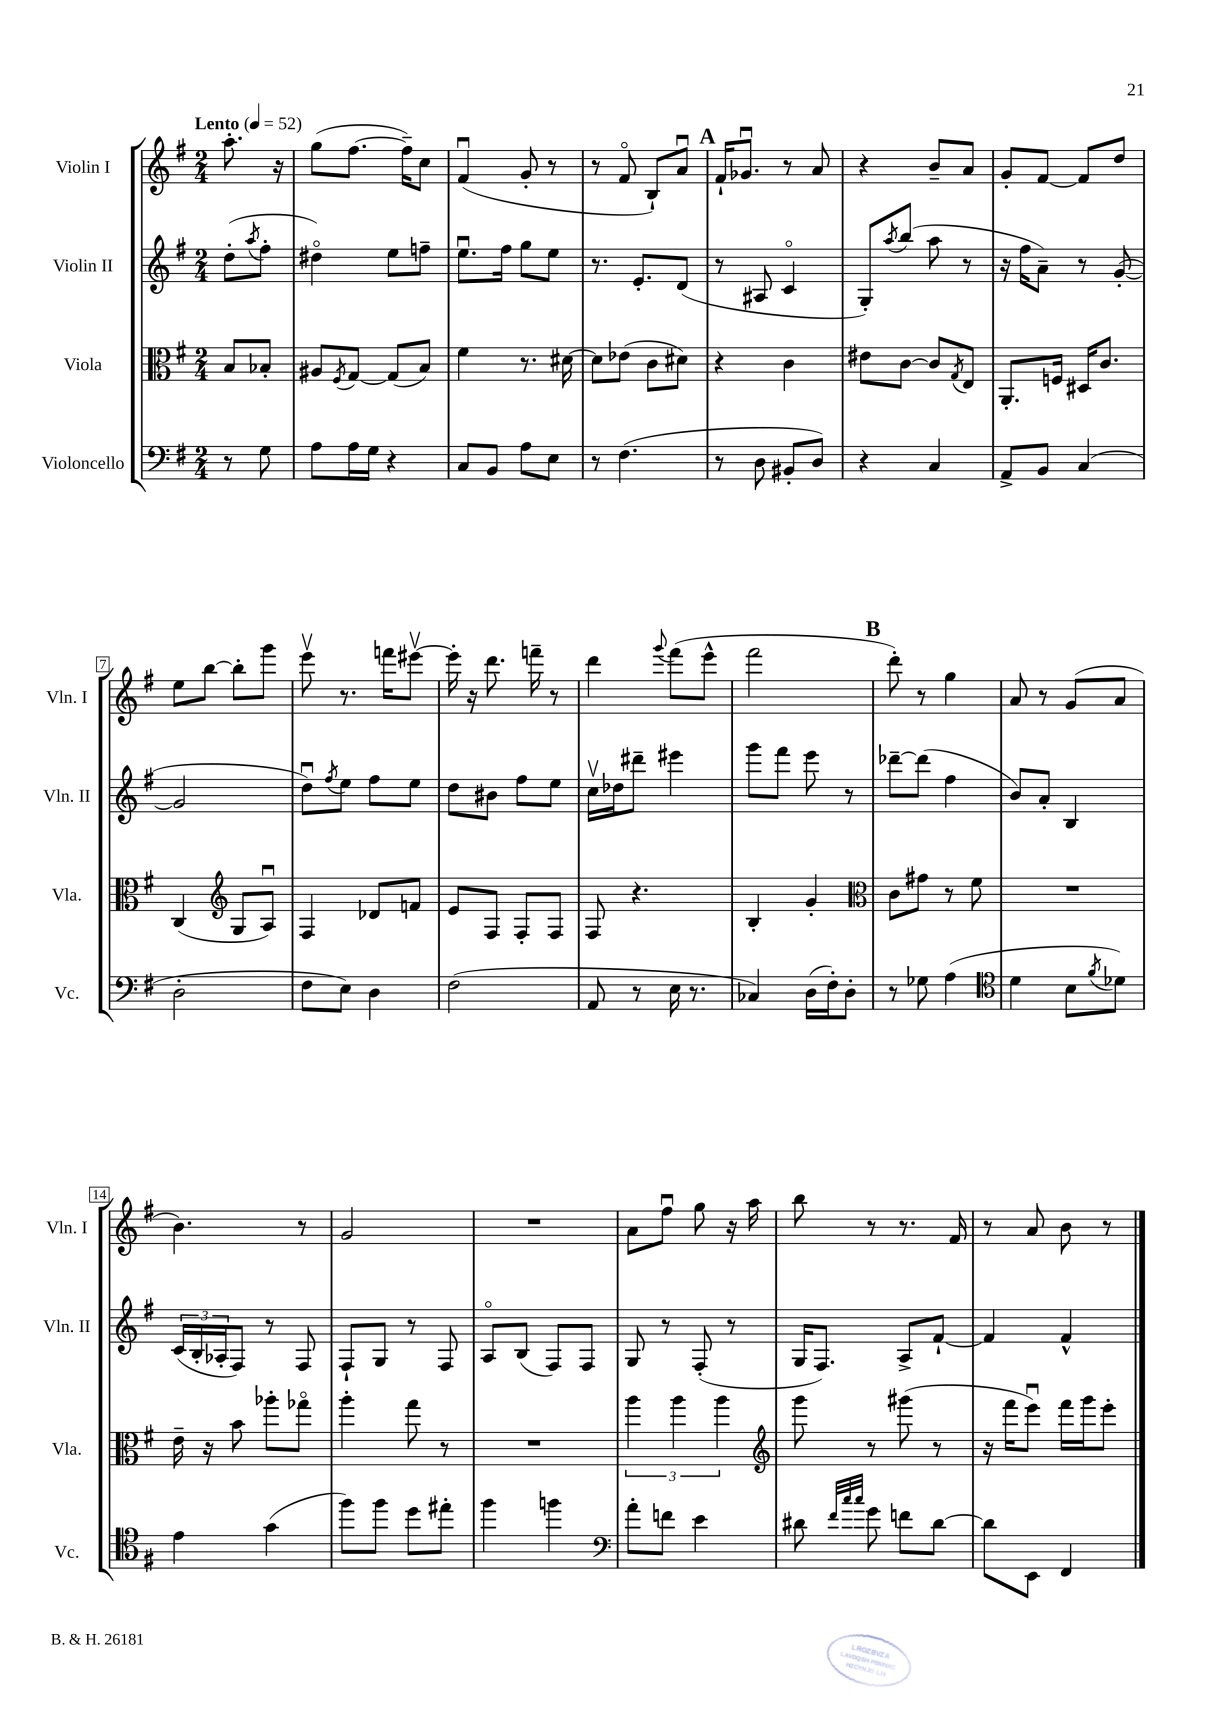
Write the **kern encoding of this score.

**kern	**kern	**kern	**kern
*staff4	*staff3	*staff2	*staff1
*clefF4	*clefC3	*clefG2	*clefG2
*k[f#]	*k[f#]	*k[f#]	*k[f#]
*M2/4	*M2/4	*M2/4	*M2/4
*MM52	*MM52	*MM52	*MM52
8r	8B	(8dd'	8.aa'
.	.	8qaa	.
8G	8B-'	8ff#'	.
.	.	.	16r
=	=	=	=
8A	8A#	4dd#o)	(8gg
.	8qF#	.	.
16A	[8G	.	[8.ff#
16G	.	.	.
4r	(8G]	8ee	.
.	.	.	16ff#~])
.	8B)	8ff~	8cc
=	=	=	=
8C	4f#	8.eeu	(4f#u
8BB	.	.	.
.	.	16ff#	.
8A	8.r	8gg	8g'
8E	.	8ee	8r
.	[16d#	.	.
=	=	=	=
8r	8d#]	8.r	8r
(4.F#	(8e-	.	8f#o
.	.	8.e'	.
.	8c	.	8B`)
.	8d#)	(8d	8au
=	=	=	=
8r	4r	8r	16f#`
.	.	.	8.g-u
8D	.	8A#	.
8BB#'	4c	4co	8r
8D)	.	.	8a
=	=	=	=
4r	8e#	8G')	4r
.	.	8qaa	.
.	[8c	(8bb	.
4C	8c]	8aa	8b~
.	8qG	.	.
.	8E	8r	8a
=	=	=	=
8AA^	8.AA'	16r	8g'
.	.	16ff#	.
8BB	.	8a~)	[8f#
.	16F	.	.
(4C	16D#	8r	8f#]
.	8.c	.	.
.	.	([8g'	8dd
=	=	=	=
2D'	(4C	2g]	8ee
.	.	.	[8bb
*	*clefG2	*	*
.	8G	.	8bb']
.	8Au)	.	8ggg
=	=	=	=
8F#	4F#	8ddu)	8eeev
.	.	8qff#	.
8E)	.	8ee	8.r
4D	8d-	8ff#	.
.	.	.	16fff
.	8f	8ee	[8eee#v
=	=	=	=
(2F#	8e	8dd	16eee#']
.	.	.	16r
.	8F#	8b#	8.ddd
.	8F#'	8ff#	.
.	.	.	16fff~
.	8F#	8ee	8r
=	=	=	=
8AA	8F#	16ccv	4ddd
.	.	16dd-	.
8r	4.r	8ddd#~	.
.	.	.	8qqggg
16E	.	4eee#	(8fff#
8.r	.	.	.
.	.	.	8eee^^
=	=	=	=
4C-)	4B'	8ggg	2fff#
.	.	8fff#	.
(16D	4g'	8eee	.
16F#')	.	.	.
8D'	.	8r	.
=	=	=	=
*	*clefC3	*	*
8r	8c	[8ddd-~	8ddd')
8G-	8g#	(8ddd-]	8r
(4A	8r	4ff#	4gg
.	8f#	.	.
=	=	=	=
*clefC4	*	*	*
4d	2r	8b)	8a
.	.	8a'	8r
8B	.	4B	(8g
8qf#	.	.	.
8d-)	.	.	8a
=	=	=	=
4e	16e~	(24c	4.b)
.	.	24B'	.
.	16r	.	.
.	.	24A-'	.
.	8b	8F#)	.
(4g	8aa-'	8r	.
.	8gg-o	8F#	8r
=	=	=	=
8ff#)	4aa'	8F#`	2g
8ff#	.	8G	.
8dd	8gg	8r	.
8ee#'	8r	8F#	.
=	=	=	=
4ff#	2r	8Ao	2r
.	.	(8B	.
4ff	.	8F#)	.
.	.	8F#	.
=	=	=	=
*clefF4	*	*	*
8a'	6aa	8G	8a
8f	.	8r	8ff#u
.	6aa	.	.
4e	.	(8F#'	8gg
.	6aa	.	.
.	.	8r	16r
.	.	.	16aa
=	=	=	=
*	*clefG2	*	*
8d#	8ggg	16G	8bb
.	.	8.F#)	.
32qqf#	.	.	.
32qqcc	.	.	.
32qqcc	.	.	.
8g	8r	.	8r
8f	(8ggg#	8A^	8.r
[8d#	8r	[8f#`	.
.	.	.	16f#
=	=	=	=
8d#]	16r	4f#]	8r
.	16fff#	.	.
8EE	8eeeu)	.	8a
4FF#	16fff#	4f#^^	8b
.	16ggg	.	.
.	8eee'	.	8r
==	==	==	==
*-	*-	*-	*-
